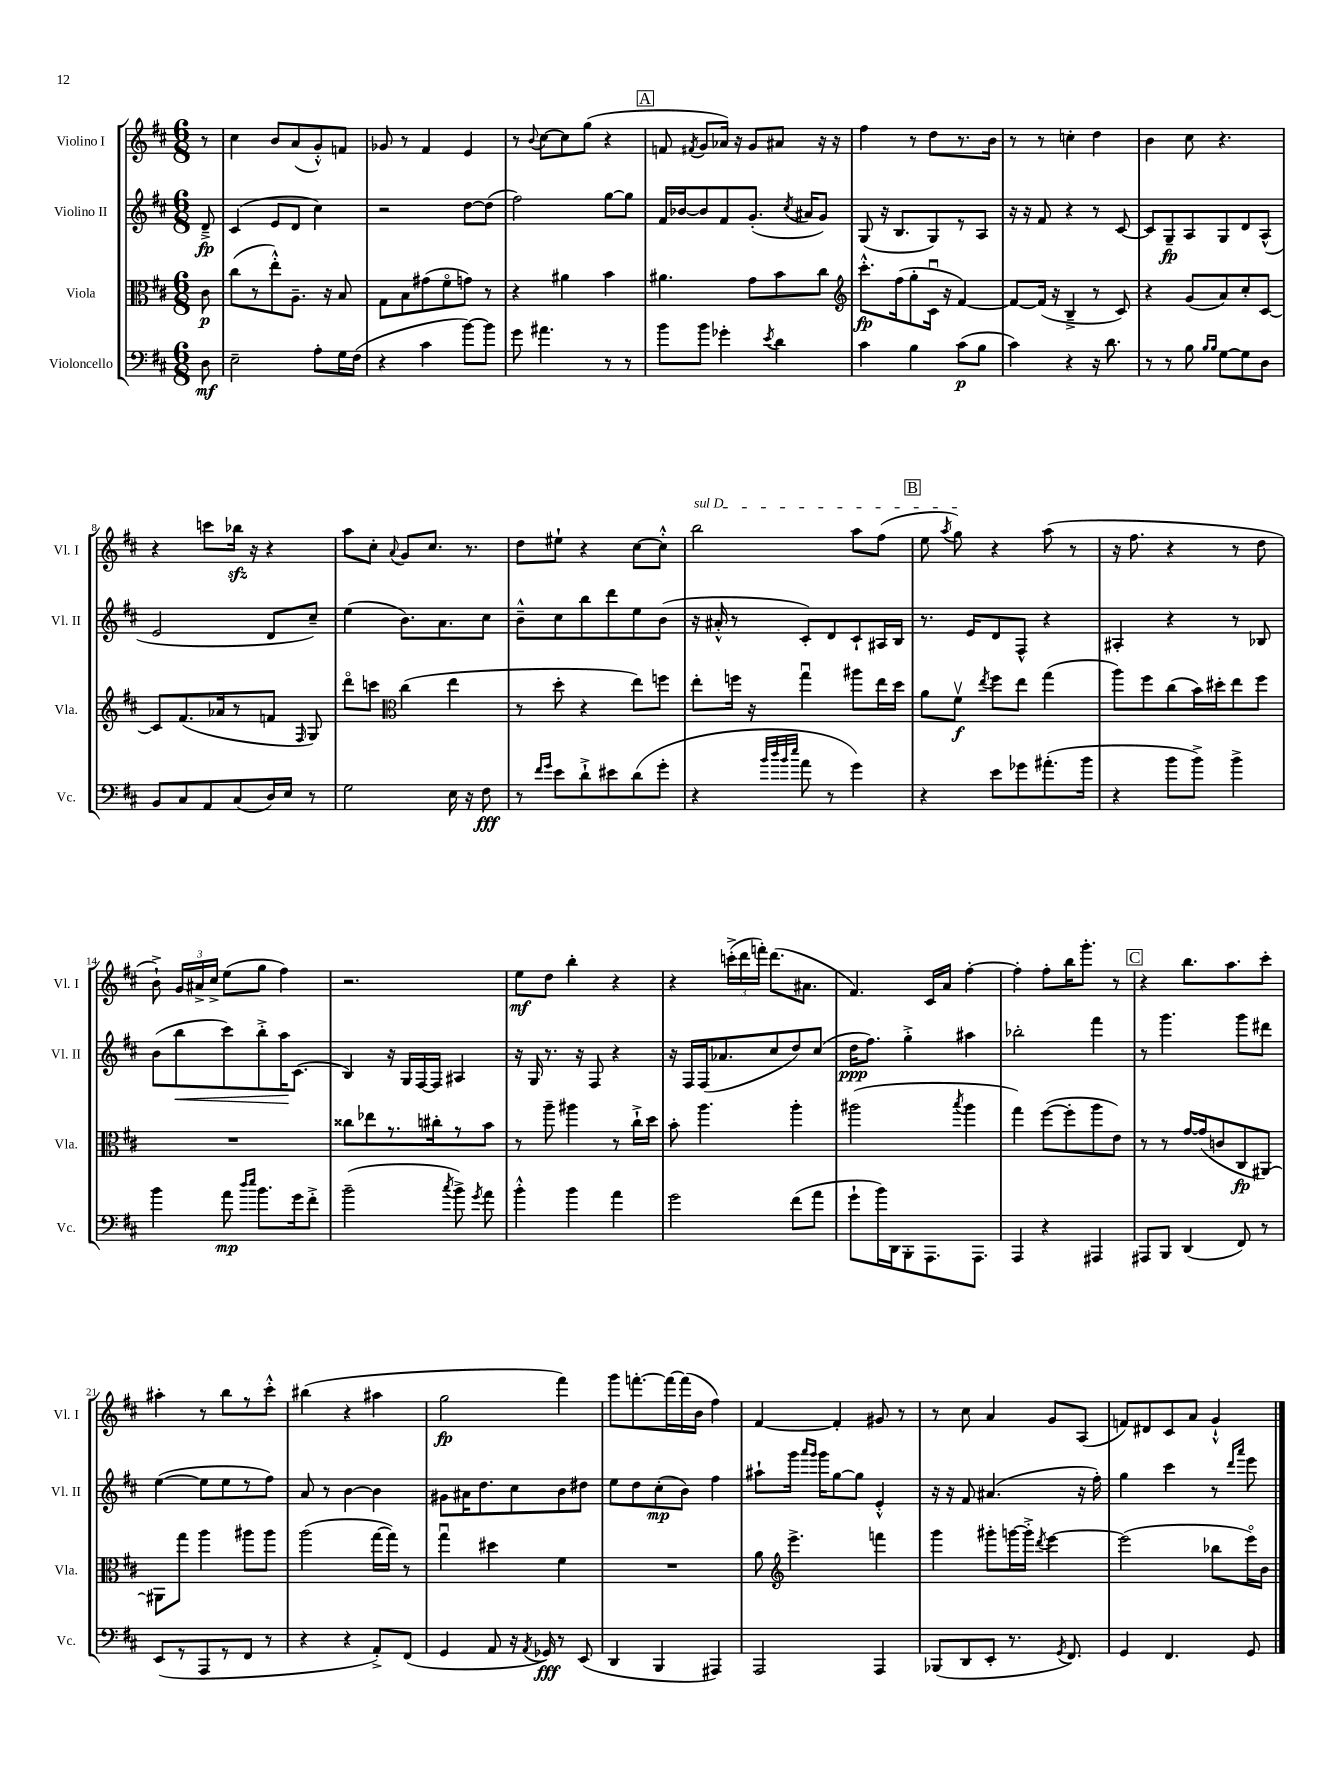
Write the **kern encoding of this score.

**kern	**kern	**kern	**kern
*staff4	*staff3	*staff2	*staff1
*clefF4	*clefC3	*clefG2	*clefG2
*k[f#c#]	*k[f#c#]	*k[f#c#]	*k[f#c#]
*M6/8	*M6/8	*M6/8	*M6/8
8D\	8c#\	8d~^/	8r
=	=	=	=
2E~\	(8cc#\L	(4c#/	4cc#\
.	8r	.	.
.	8ee'^^\)	8e/L	8b/L
.	8.A~\J	8d/J	(8a/
8A'\L	.	4cc#\)	8g'^^/)
.	16r	.	.
16G\L	8B/	.	8f/J
(16F#\JJ	.	.	.
=	=	=	=
4r	8G\L	2r	8g-/
.	8B\	.	8r
4c#\	(8g#\	.	4f#/
.	8f#o\	.	.
[8b\L)	8g\J)	[8dd\L	4e/
8b\]J	8r	(8dd\]J	.
=	=	=	=
8g\	4r	2ff#\)	8r
.	.	.	8qqb/
4.a#\	.	.	[8cc#\L
.	4a#\	.	8cc#\]
.	.	.	(8gg\J
8r	4b\	[8gg\L	4r
8r	.	8gg\]J	.
=	=	=	=
8b\L	4.a#\	16f#/LL	8f/
.	.	[16b-/J	.
.	.	.	8qf#/
8b\J	.	8b-/]	8g/L
4g-'\	.	8f#/	16a-/Jk)
.	.	.	16r
.	8g\L	(8.g'/J	8g/L
8qe/	.	.	.
4d\	8b\	.	8a#/J
.	.	8qcc#/	.
.	.	16a#/LK	.
.	8cc#\J	8g/J)	16r
.	.	.	16r
=	=	=	=
*	*clefG2	*	*
4c#\	8.ccc#'^^\L	(8G/	4ff#\
.	.	16r	.
.	(16ff#\k	8.B/L	.
4B\	8gg'\	.	8r
.	16c#u\Jk	8G/)	8dd\L
.	16r	.	.
(8c#\L	[4f#/)	8r	8.r
8B\J	.	8A/J	.
.	.	.	16b\Jk
=	=	=	=
4c#\)	8f#/_L	16r	8r
.	.	16r	.
.	(16f#/]Jk	8f#/	8r
.	16r	.	.
4r	4B~^/	4r	4cc'\
16r	8r	8r	4dd\
8.d\	.	.	.
.	8c#/)	[8c#/	.
=	=	=	=
8r	4r	8c#/]L	4b\
8r	.	8G~/	.
8B\	(8g/L	8A/	8cc#\
16qqB/LL	.	.	.
16qqB/JJ	.	.	.
[8G\L	8a/)	8G/	4.r
8G\]	8cc#'/	8d/	.
8D\J	[8c#/J	(8A^^/J	.
=	=	=	=
8BB/L	8c#/]L	2e/	4r
8C#/	(8.f#/	.	.
8AA/	.	.	8ccc\L
.	16a-/k	.	.
(8C#/	8r	.	16bb-\Jk
.	.	.	16r
16D/L)	8f/J	8d/L	4r
16E/JJ	.	.	.
.	16qqF#/	.	.
8r	8G/)	8cc#~/J)	.
=	=	=	=
2G\	8dddo\L	(4ee\	8aa\L
.	8ccc\J	.	8cc#'\J
*	*clefC3	*	*
.	.	.	8qqa/
.	(4cc#\	8.b\L)	8g/L
.	.	.	8.cc#/J
.	.	8.a\	.
16E\	4ee\	.	.
16r	.	.	8.r
8F#\	.	8cc#\J	.
=	=	=	=
8r	8r	8b~^^\L	8dd\L
16qqf#/LL	.	.	.
16qqg/JJ	.	.	.
8e\L	8dd'\	8cc#\	8ee#`\J
8d`^\	4r	8bb\	4r
8e#\	.	8ddd\	.
(8d\	8ee\L)	8ee\	[8cc#\L
8g'\J	8ff\J	(8b\J	8cc#'^^\]J
=	=	=	=
4r	8ee'\L	16r	2bb\
.	.	16a#'^^/	.
.	16ff\Jk	8r	.
.	16r	.	.
32qqb/LLL	.	.	.
32qqdd/	.	.	.
32qqb/	.	.	.
32qqee/JJJ	.	.	.
8a\	4ggu\	8c#'/L)	.
8r	.	8d/	.
4g\)	8aa#\L	8c#`/	8aa\L
.	16ee\L	16A#/L	(8ff#\J
.	16dd\JJ	16B/JJ	.
=	=	=	=
4r	8a\L	8.r	8ee\
.	.	.	8qaa/
.	8f#v\J	.	8gg\)
.	.	16e/LK	.
.	8qee/	.	.
8e\L	8ff#\L	8d/	4r
8g-\	8ee\J	8F#^^/J	.
(8.a#'\	(4gg\	4r	(8aa\
.	.	.	8r
16b\Jk	.	.	.
=	=	=	=
4r	8aa\L)	4A#'/	16r
.	.	.	8.ff#\
.	8ff#\	.	.
8b\L	(8cc#\	4r	4r
8b^\J)	16b\L)	.	.
.	16dd#'\J	.	.
4b^\	8ee\	8r	8r
.	8ff#\J	8B-/	8dd\
=	=	=	=
4b\	2.r	(8b\L	8b`^\)
.	.	8bb\	24g/LL
.	.	.	24a#^/
.	.	.	24cc#^/JJ
8a\	.	8ccc#\)	(8ee\L
16qqdd/LL	.	.	.
16qqee/JJ	.	.	.
8.b\L	.	8bb'^\	8gg\J
.	.	16aa\K	4ff#\)
16g\k	.	(8.c#\J	.
8f#'^\J	.	.	.
=	=	=	=
(2b~\	8cc##\L	4B/)	2.r
.	8ee-\	.	.
.	8.r	16r	.
.	.	16G/LL	.
.	.	[16F#/	.
.	16cc#'\k	16F#/]JJ	.
8qcc#/	.	.	.
8b^\)	8r	4A#/	.
8qg/	.	.	.
8a\	8b\J	.	.
=	=	=	=
4b'^^\	8r	16r	8ee\L
.	.	16G/	.
.	8aa~\	8.r	8dd\J
4b\	4aa#\	.	4bb'\
.	.	16r	.
.	.	8F#/	.
4a\	8r	4r	4r
.	16cc#`^\LL	.	.
.	16dd\JJ	.	.
=	=	=	=
2g\	8b'\	16r	4r
.	.	16F#/LL	.
.	4.aa\	(16F#/J	.
.	.	8.a-/	.
.	.	.	(24ccc'^\LL
.	.	.	24ddd\
.	.	.	24fff'\JJ)
.	.	8cc#/	(8.ddd\L
(8f#\L	4aa'\	8dd/)	.
.	.	.	8.a#\J
8a\J	.	(8cc#/J	.
=	=	=	=
8g`\L	(2aa#\	16dd\LK	4.f#/)
.	.	8.ff#\J)	.
16b\L)	.	.	.
16DD\J	.	.	.
8BBB'\	.	4gg'^\	.
8.AAA\	.	.	16c#/LL
.	.	.	16a/JJ
.	8qbb/	.	.
.	4aa#\	4aa#\	[4ff#'\
8.AAA\J	.	.	.
=	=	=	=
4AAA/	4gg\)	2bb-'\	4ff#'\]
4r	([8ff#\L	.	8ff#'\L
.	8ff#'\]	.	16bb\K
.	.	.	8.ggg'\J
4AAA#/	8aa\	4fff#\	.
.	8e\J)	.	8r
=	=	=	=
8AAA#/L	8r	8r	4r
8BBB/J	8r	4.ggg\	.
(4DD/	[16g/LL	.	8.bb\L
.	(16g/]J	.	.
.	8c/	.	.
.	.	.	8.aa\
8FF#/)	8C#/	8ggg\L	.
8r	[8AA#/J)	8ddd#\J	8ccc#'\J
=	=	=	=
(8EE/L	8AA#\]L	([4ee\	4aa#'\
8r	8gg\J	.	.
8AAA/	4aa\	8ee\]L	8r
8r	.	8ee\	8bb\L
8FF#/J	8aa#\L	8r	8r
8r	8aa#\J	8ff#\J)	8ccc#'^^\J
=	=	=	=
4r	(2aa\	8a/	(4bb#\
.	.	8r	.
4r	.	[4b\	4r
8AA'^/L)	[16gg\LL	4b\]	4aa#\
.	16gg\]JJ)	.	.
(8FF#/J	8r	.	.
=	=	=	=
4GG/	4ggu\	8g#\L	2gg\
.	.	16a#\K	.
.	.	8.dd\	.
8AA/	4dd#\	.	.
16r	.	8cc#\	.
8qAA/	.	.	.
16GG-/)	.	.	.
8r	4f#\	8b\	4fff#\)
(8EE/	.	8dd#\J	.
=	=	=	=
4DD/	2.r	8ee\L	8ggg\L
.	.	8dd\	[8.fff'\
4BBB/	.	(8cc#'\	.
.	.	.	16fff\_L
.	.	8b\J)	(16fff\]
.	.	.	16b\JJ
4AAA#/)	.	4ff#\	4ff#\)
=	=	=	=
2AAA/	8a\	8aa#`\L	[4f#/
*	*clefG2	*	*
.	4.eee^\	16ggg\Jk	.
.	.	16qqaaa/LL	.
.	.	16qqggg/JJ	.
.	.	16ggg\LK	.
.	.	[8gg\	4f#'/]
.	.	8gg\]J	.
4AAA/	4fff\	4e'^^/	8g#/
.	.	.	8r
=	=	=	=
(8BBB-/L	4ggg\	16r	8r
.	.	16r	.
8DD/	.	8f#/	8cc#\
8EE'/J	8ggg#'\L	(4.a#/	4a/
8.r	[16ggg\L	.	.
.	16ggg'^\]JJ	.	.
.	8qddd/	.	.
.	[4eee\	.	8g/L
8qGG/	.	.	.
8.FF#/)	.	.	.
.	.	16r	(8A/J
.	.	16ff#'\)	.
=	=	=	=
4GG/	(2eee\]	4gg\	8f/L)
.	.	.	8d#/
4.FF#/	.	4ccc#\	8c#/
.	.	.	8a/J
.	8bb-\L	8r	4g`^^/
.	.	16qqddd/LL	.
.	.	16qqaaa/JJ	.
8GG/	16eeeo\L)	8eee\	.
.	16b\JJ	.	.
==	==	==	==
*-	*-	*-	*-
